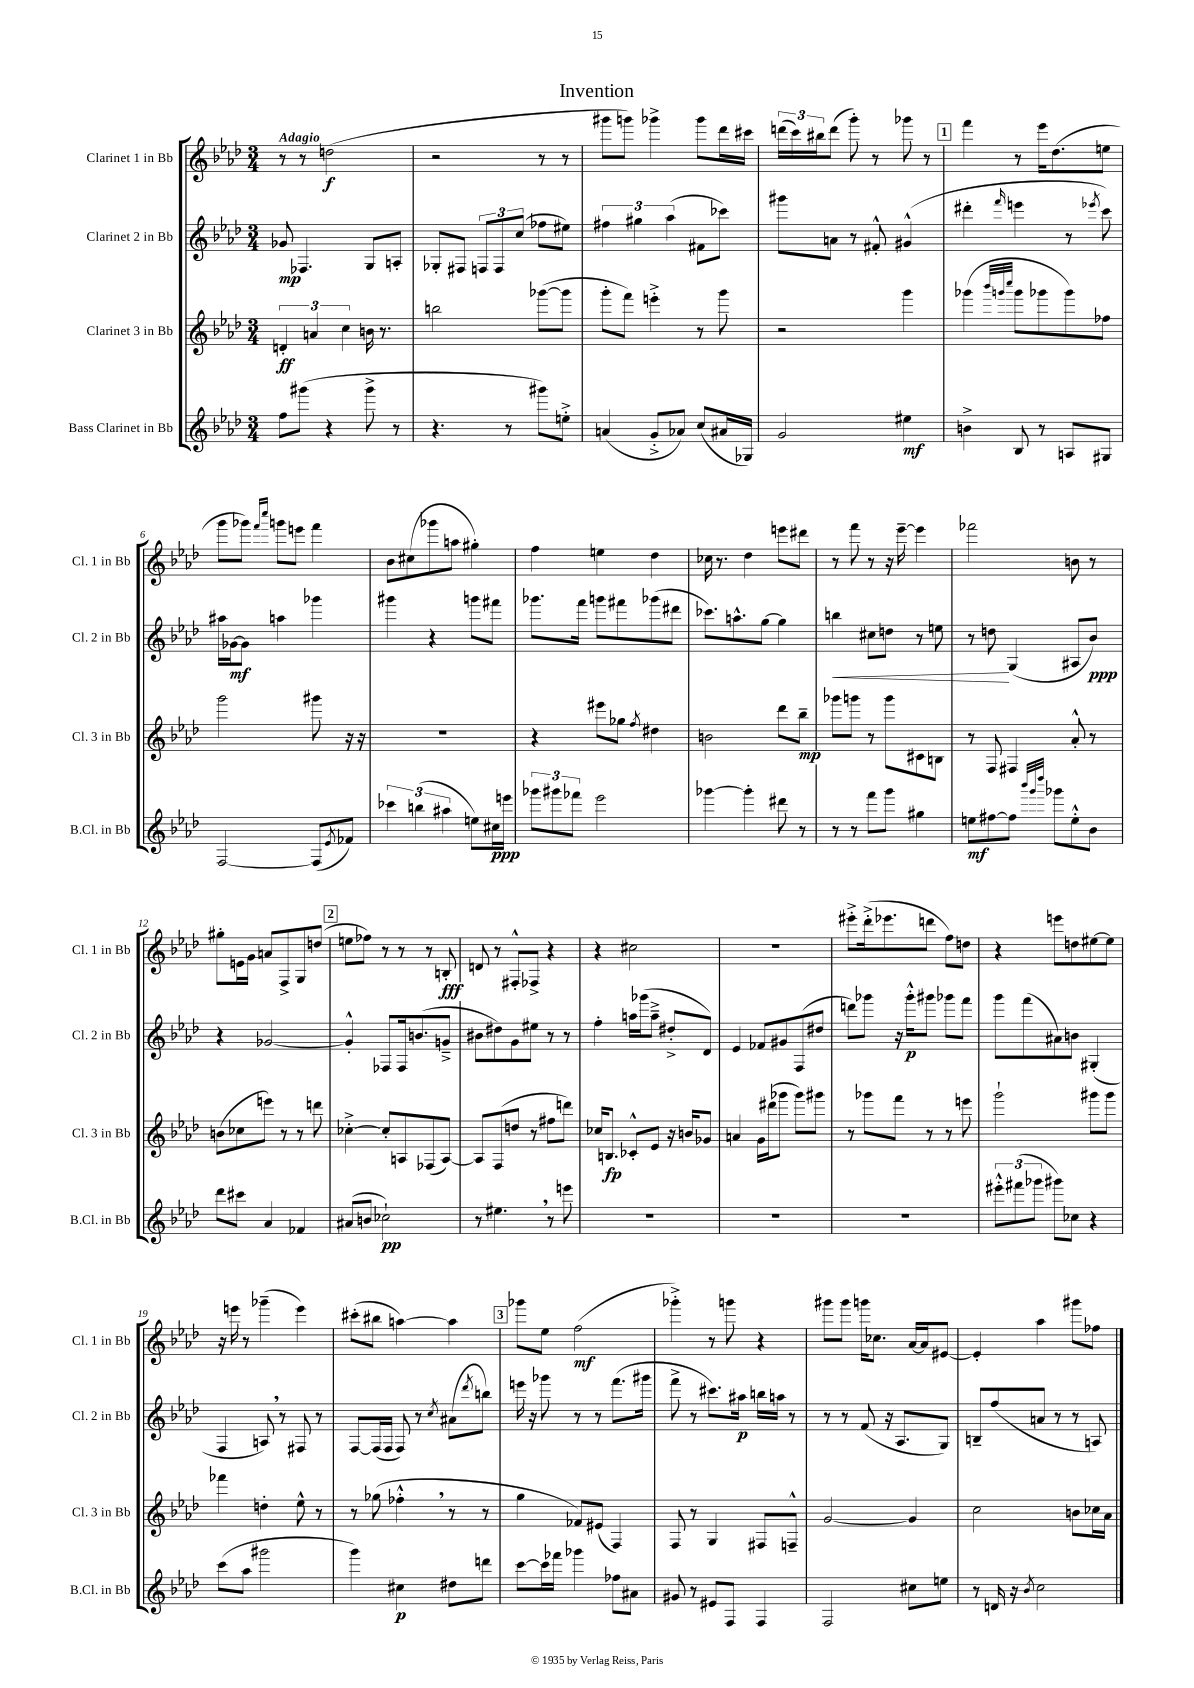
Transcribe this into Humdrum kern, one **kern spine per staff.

**kern	**kern	**kern	**kern
*staff4	*staff3	*staff2	*staff1
*clefG2	*clefG2	*clefG2	*clefG2
*k[b-e-a-d-]	*k[b-e-a-d-]	*k[b-e-a-d-]	*k[b-e-a-d-]
*M3/4	*M3/4	*M3/4	*M3/4
8ff\L	6d'/	8g-/	8r
(8ggg#\J	.	4.F-/	8r
.	6a/	.	.
4r	.	.	(2dd\
.	6cc\	.	.
8ggg#^\	16b\	8G/L	.
.	8.r	.	.
8r	.	8A'/J	.
=	=	=	=
4.r	2bb\	8G-'/L	2r
.	.	8F#/J	.
.	.	12F/L	.
.	.	12F/	.
8r	.	.	.
.	.	(12cc/J	.
8ggg#\L)	([8ggg-\L	8ff-\L	8r
8ee'^\J	8ggg-\]J	8ee#\J)	8r
=	=	=	=
(4a/	8ggg'\L	6ff#\	8ggg#\L
.	8fff\J)	.	8ggg\J)
.	.	6gg#\	.
8g'^/L	4eee'^\	.	4ggg-^\
.	.	(6aa-\	.
8a-/J)	.	.	.
(8cc/L	8r	8f#\L	8ggg-\L
16a#/L	8ggg\	8ccc-\J)	16ddd-\L
16G-/JJ)	.	.	16ccc#\JJ
=	=	=	=
2g/	2r	8ggg#\L	(24ddd\LL
.	.	.	24ccc\)
.	.	.	24bb#\J
.	.	8a\J	(8ddd\J
.	.	8r	8ggg'\)
.	.	8f#'^^/	8r
4ee#\	4ggg\	(4g#^^/	8ggg-\
.	.	.	8r
=	=	=	=
4b^\	(4ggg-\	4ddd#'\	4fff\
.	32qqbbb-/LLL	.	.
.	32qqggg/	.	.
.	32qqcccc/JJJ	16qqfff/	.
8B-/	8ggg\L	4eee\	8r
8r	8ggg-\	.	16eee-\LK
.	.	.	(8.dd-\
8A/L	8ggg-\)	8r	.
.	.	8qeee-/	.
8G#/J	8ff-\J	8ccc\)	8ee\J
=	=	=	=
[2F/	2ggg\	16aa#\LL	8ggg\L
.	.	[16g-\J	.
.	.	8g-\]J	8ggg-\J)
.	.	.	16qqfff/LL
.	.	.	16qqcccc/JJ
.	.	4aa\	8ggg\L
.	.	.	8eee\J
(8F/]L	8ggg#\	4ggg-\	4fff\
8qe-/	.	.	.
8f-/J)	16r	.	.
.	16r	.	.
=	=	=	=
6ccc-\	2.r	4ggg#\	8b-\L
.	.	.	(8cc#\
(6bb\	.	.	.
.	.	4r	8ggg-\
6aa#\	.	.	.
.	.	.	8aa\J
8ee\L)	.	8ggg\L	4gg#'\)
16cc#\L	.	8fff#\J	.
16eee\JJ	.	.	.
=	=	=	=
12ggg-\L	4r	8.ggg-\L	4ff\
12ggg#\	.	.	.
12fff-\J	.	.	.
.	.	16fff\Jk	.
2eee-\	8eee#\L	8ggg\L	4ee\
.	8gg-\J	8fff#\	.
.	8qff/	.	.
.	4dd#\	(8ggg-\	4dd-\
.	.	8ddd#\J	.
=	=	=	=
[4ggg-\	2b\	8.ccc-\L)	16cc-\
.	.	.	8.r
.	.	8.aa^^\	.
4ggg-'\]	.	.	4dd-\
.	.	[8gg\J	.
8ddd#\	8ddd-\L	4gg\]	8eee\L
8r	8bb-~\J	.	8ddd#\J
=	=	=	=
8r	8ggg-\L	4bb\	8r
8r	8ggg\J	.	8fff\
8fff\L	8r	8cc#\L	8r
8ggg\J	8ggg\L	8dd\J	16r
.	.	.	[16eee-~\
4gg#\	8c#\	8r	4eee-\]
.	8B\J	8ee\	.
=	=	=	=
8ee\L	8r	8r	2fff-\
[8ff#\	8F/	8dd\	.
8ff#\]J	4F#/	(4G/	.
32qqbbb-/LLL	.	.	.
32qqggg/	.	.	.
32qqdddd-/JJJ	.	.	.
8ggg-\L	.	.	.
8ee'^^\	8a-'^^/	8A#/L	8b\
8b-\J	8r	8b-/J)	8r
=	=	=	=
8ddd-\L	(8b\L	4r	8gg#'\L
8ccc#\J	8cc-\	.	16e\L
.	.	.	16g\JJ
4a-/	8eee\J)	[2g-/	8a/L
.	8r	.	8F^/
4f-/	8r	.	8G/
.	8ddd\	.	(8dd/J
=	=	=	=
(8a#/L	[4cc-'^\	4g-'^^/]	8ee\L
8b/J	.	.	8ff-\J)
2cc-`\)	8cc-'/]L	8F-/L	8r
.	8A/	16F-/k	8r
.	.	(8.b/	.
.	(8F-/	.	8r
.	[8A/J)	8g~^/J	8B'/
=	=	=	=
8r	8A/]L	8b#\L	8d/
4.ee#\	(8F/	8dd#\)	8r
.	8dd/J	8g\	8F#'^^/L
.	8r	8ee#\J	8F-^/J
8r	8ff#\L	8r	4r
8eee\	8ddd\J)	8r	.
=	=	=	=
2.r	16cc-/LK	4ff'\	4r
.	8.B/J	.	.
.	8c-'^^/L	16aa\LL	2cc#\
.	.	(16ggg-\J	.
.	8e-/J	8aa~^\J	.
.	16r	8dd#'^/L	.
.	16b/LK	.	.
.	8g-/J	8d-/J)	.
=	=	=	=
2.r	4a/	4e-/	2.r
.	16g\LL	8f-/L	.
.	(16ddd#\J	.	.
.	8ggg-\J	8g#/	.
.	8ggg-\L)	(8F/	.
.	8ggg#\J	8dd#/J	.
=	=	=	=
2.r	8r	8ddd\L)	8eee#'^\L
.	8ggg-\L	8ggg-\J	(16ddd-'^\k
.	.	.	8.eee-\
.	8fff\J	16r	.
.	.	16ggg-'^^\LK	.
.	8r	8ggg#\J	8ddd\J
.	8r	8ggg-\L	8ff\L)
.	8eee\	8fff\J	8dd\J
=	=	=	=
12eee#'^^\L	2ggg`\	8ggg\L	4r
(12fff#\	.	.	.
.	.	(8fff\	.
12ggg-\J	.	.	.
8ggg#\L)	.	8a#\)	8eee\L
8cc-\J	.	8b\J	8dd\
4r	8ggg#\L	(4G#'/	[8ee#\
.	8ggg#\J	.	8ee#\]J
=	=	=	=
(8ccc\L	4fff-\	4F/	16r
.	.	.	16eee\
8aa-\J	.	.	8r
2ggg#\	4dd'\	8A/)	(4ggg-~\
.	.	8r	.
.	8ee-^^\	8F#/	4eee\)
.	8r	8r	.
=	=	=	=
4ggg\)	8r	[8F/L	(8ccc#'\L
.	(8gg-\	(16F/]L	8bb#\J
.	.	16F/JJ	.
4cc#\	4ff-'^^\	8F/)	[4aa\)
.	.	8r	.
.	.	8qcc/	.
8dd#\L	8r	(8a#\L	4aa\]
.	.	8qddd-/	.
8ddd\J	8r	8bb\J)	.
=	=	=	=
[8ccc\L	4gg\	16eee\	8ggg-\L
.	.	16r	.
16ccc\]L	.	8ggg-\	8ee-\J
16fff-\JJ	.	.	.
4ggg-\	8f-/L)	8r	(2ff\
.	(8e#/J	8r	.
8ff-\L	4F/)	(8.fff\L	.
8a#\J	.	.	.
.	.	16ggg#\Jk	.
=	=	=	=
8g#/	8F/	8fff^\	4ggg-'^\)
8r	8r	8r	.
8e#/L	4G/	8.ccc#\L)	8r
8F/J	.	.	8ggg\
.	.	16aa#\Jk	.
4F/	8F#/L	16bb\LL	4r
.	.	16aa\JJ	.
.	8F~^^/J	8r	.
=	=	=	=
2F/	[2g/	8r	8ggg#\L
.	.	8r	8ggg#\J
.	.	(8f/	16ggg\LK
.	.	.	8.cc-\J
.	.	16r	.
.	.	8.A-/L	.
8cc#\L	4g/]	.	[16a-/LL
.	.	.	16a-/]J
8ee\J	.	8G/J)	[8e#/J
=	=	=	=
8r	2cc\	8B~/L	4e#'/]
16d/	.	(8ff/	.
16r	.	.	.
8qb-/	.	.	.
2cc\	.	8a/J	4aa-\
.	.	8r	.
.	8b\L	8r	8ggg#\L
.	16cc-\L	8A/)	8ff-\J
.	16a-\JJ	.	.
==	==	==	==
*-	*-	*-	*-
